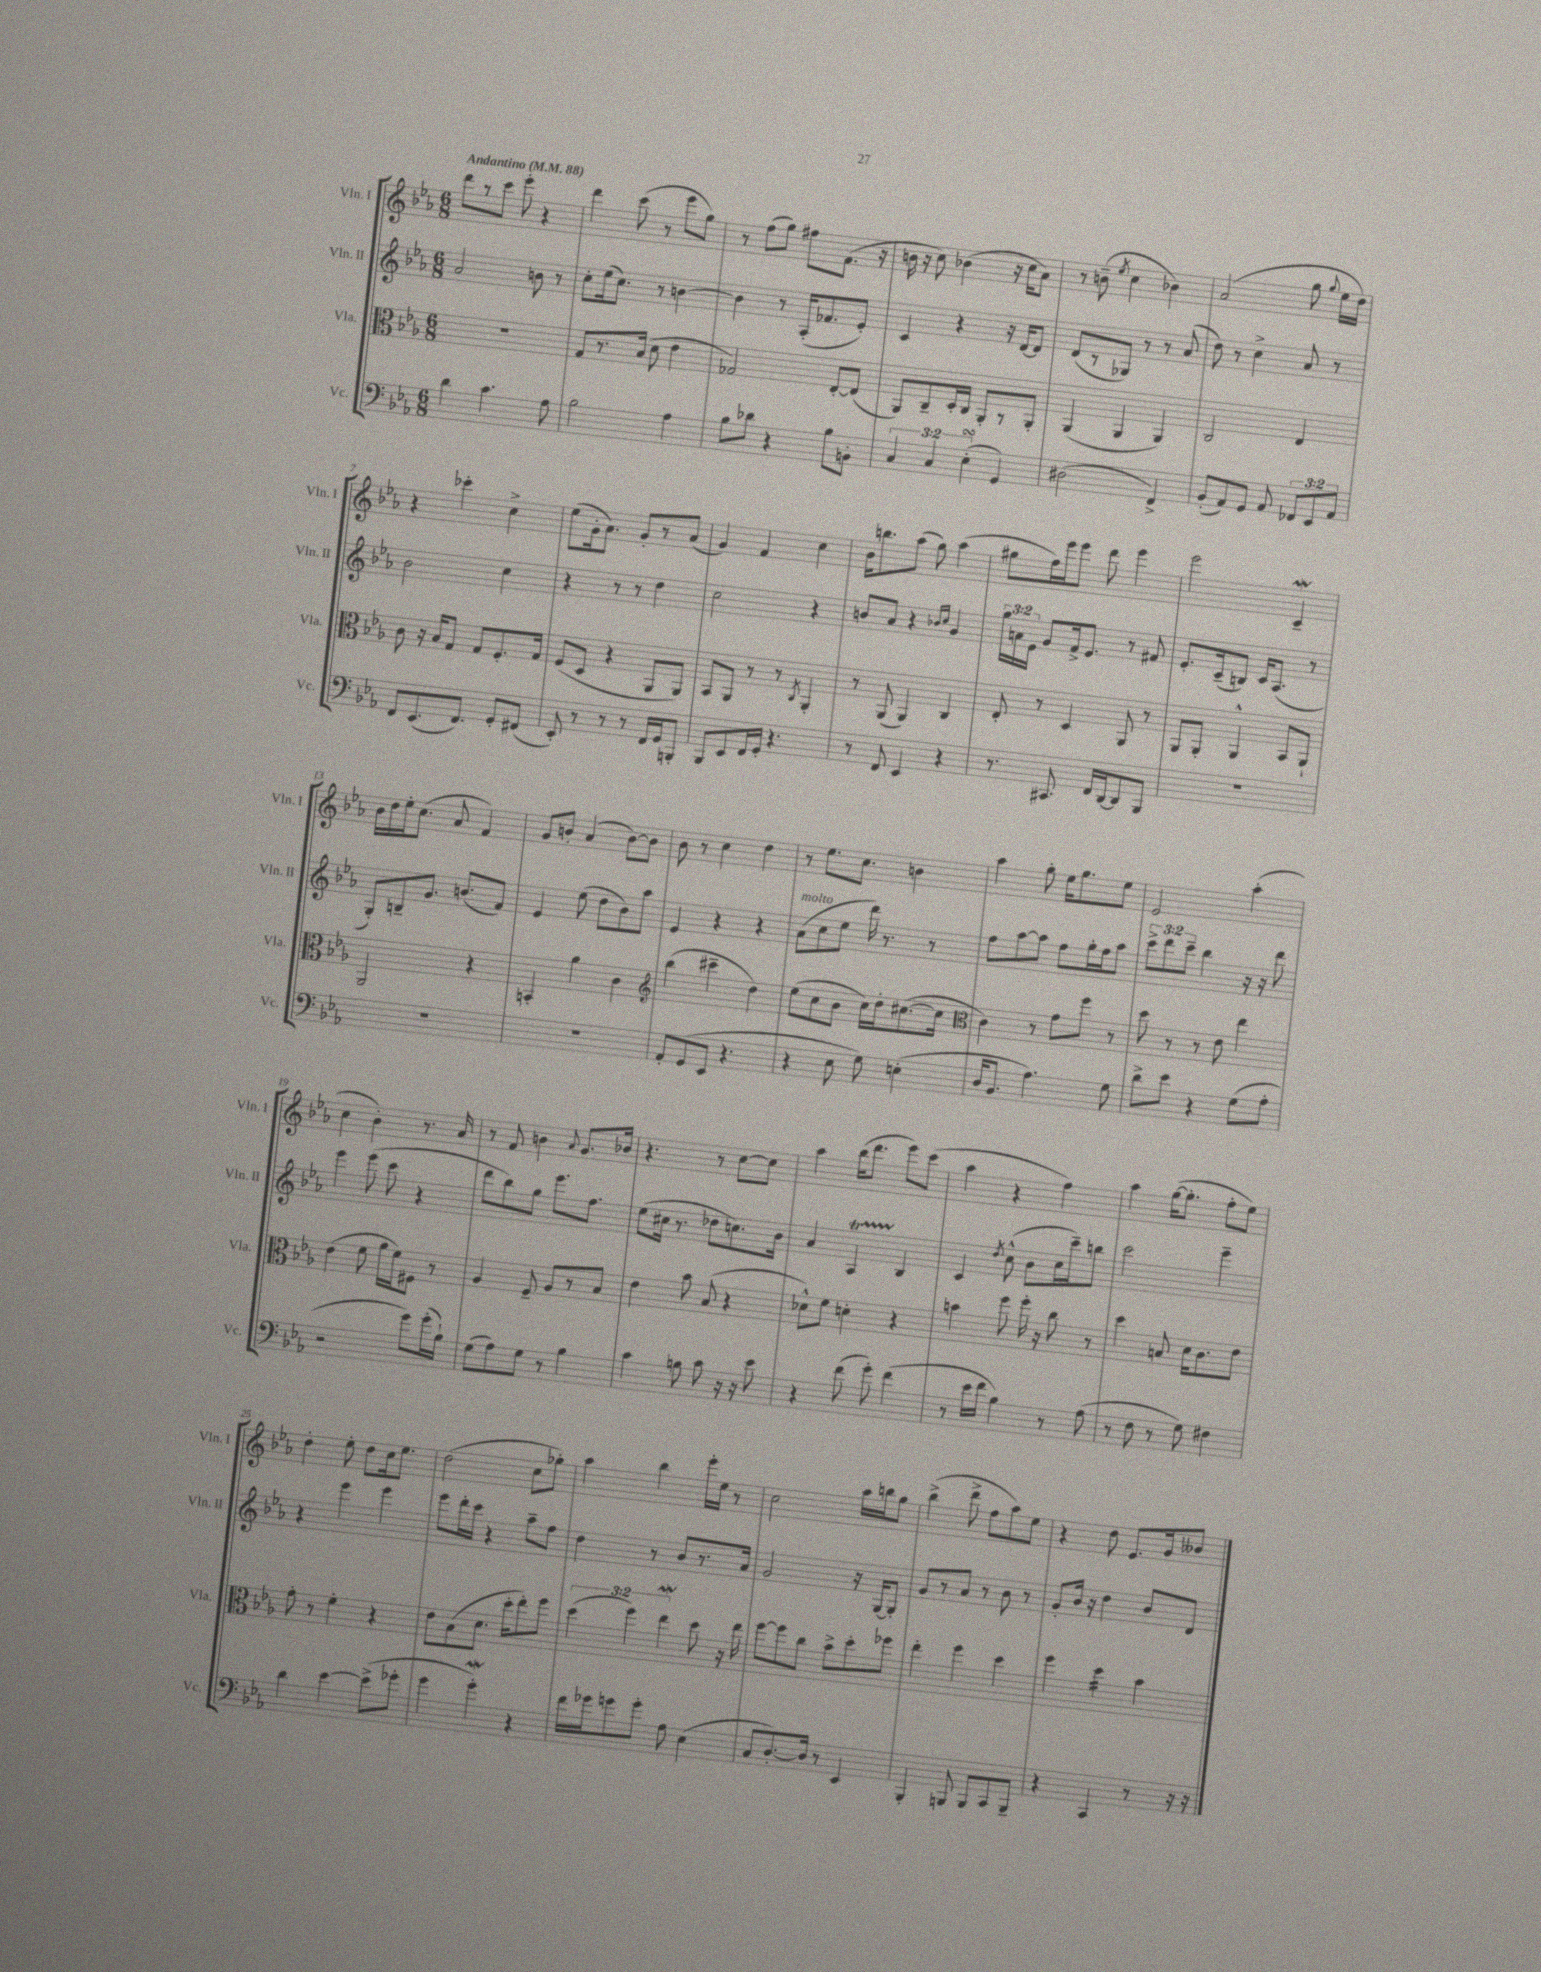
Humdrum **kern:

**kern	**kern	**kern	**kern
*part4	*part3	*part2	*part1
*staff4	*staff3	*staff2	*staff1
*I"Vc.	*I"Vla.	*I"Vln. II	*I"Vln. I
*I'Vc.	*I'Vla.	*I'Vln. II	*I'Vln. I
*clefF4	*clefC3	*clefG2	*clefG2
*k[b-e-a-]	*k[b-e-a-]	*k[b-e-a-]	*k[b-e-a-]
*M6/8	*M6/8	*M6/8	*M6/8
*MM88	*MM88	*MM88	*MM88
=1	=1	=1	=1
!	!	!	!LO:TX:a:B:t=Andantino
4d\	2.r	2a-/	8ddd\L
.	.	.	8r
4.c\	.	.	8ccc\J
.	.	.	8eee-'\
.	.	8bn\	4r
8A-\	.	8r	.
=2	=2	=2	=2
2B-\	8G/L	8cc'\L	4ddd\
.	8.r	(16ee-\k	.
.	.	8.cc\J)	.
.	.	.	(8ccc\
.	(16B-/Jk	.	.
.	8d\	8r	8r
4A-\	4e-\	[4bn\	8eee-\L
.	.	.	8gg\J)
=3	=3	=3	=3
8B-\L	2G-X/)	4b\]	8r
8d-X\J	.	.	(8ff\L
4r	.	8r	8gg\J)
.	.	(16A-'/KL	8ff#X\L
.	.	8.f-X/	.
8B-\L	[8E-'/L	.	(8.f\J
8BBn'\J	(8E-/J]	8e-'/J)	.
.	.	.	16r
=4	=4	=4	=4
6C/	8AA-/L)	4c/	16bn\
.	.	.	16r
.	8C~/	.	8cc\)
6C/	.	.	.
.	16D'/L	4r	(4b-X\
.	16C/JJ	.	.
(6E-sSSs'\	.	.	.
.	8AA-'/L	.	.
4GG/)	8r	16r	16r
.	.	[16d/KL	16cc\KL
.	8AA-'/J	8d/J]	8a-\J)
=5	=5	=5	=5
(2D#X\	(4AA-/	(8d/L	8r
.	.	8r	(8bn~\
.	.	.	8qee-/
.	4AA-/	8G-X/J)	4cc\
.	.	8r	.
4FF^/)	4AA-/)	8r	4b-X\)
.	.	(8a-/	.
=6	=6	=6	=6
(8BB-'/L	2C/	8dd\)	(2a-/
8AA-/)	.	8r	.
8GG/J	.	4cc^\	.
8AA-/	.	.	.
12FF-X/L	4E-/	8a-/	8gg\
12EE-/	.	.	.
.	.	.	8qqgg/
.	.	8r	16ee-\LL
12AA-/J	.	.	.
.	.	.	16dd\JJ)
!!LO:LB:g=z
=7	=7	=7	=7
8FF/L	8c\	2b-\	4r
(8.EE-/	16r	.	.
.	16B-/KL	.	.
.	8G/J	.	4ccc-X'\
8.FF/J)	.	.	.
.	8G/L	.	.
8GG'/L	8.F'/	4cc\	4cc^\
(8FF#X/J	.	.	.
.	16G/Jk	.	.
=8	=8	=8	=8
8EE-'/)	(8F/L	4r	(8ee-\L
8r	8D/J	.	16g'\k
.	.	.	8.a-\J)
8r	4r	8r	.
8r	.	8r	8g'/L
16FF/LL	8AA-/L	4dd\	8r
16GG/J	.	.	.
8BBBn'/J	8AA-/J)	.	(8a-/J
=9	=9	=9	=9
8BBB-/L	8BB-/L	2cc\	4g/)
8EE-/	8AA-/J	.	.
16FF/L	8r	.	4f/
16GG'/JJ	.	.	.
4.r	8r	.	.
.	8qC/	.	.
.	4AA-'/	4r	4cc\
=10	=10	=10	=10
8r	8r	8bn/L	16b-\KL
.	.	.	8.bbn\
8FF/	(8AA-/	8a-/J	.
4EE-/	4AA-/)	4r	(8aa-\J
.	.	.	8gg\)
.	.	16qqb-X/LL	.
.	.	16qqcc/JJ	.
4r	4C/	4g/	(4aa-\
=11	=11	=11	=11
8.r	8E-'/	24gg\LL	8gg#X\L
.	.	24an\	.
.	.	24e-\JJ	.
.	8r	8g/L	16ff\L)
8.CC#X/	.	.	16eee-\J
.	4D/	16f^/k	8eee-\J
.	.	8.e-/J	.
16FF/LL	.	.	8ddd\
[16DD/J	.	.	.
8DD/]	8AA-/	8r	4eee-\
8BBB-/J	8r	8f#X/	.
=12	=12	=12	=12
2.r	8AA-/L	8.e-'/L	2eee-\
.	8AA-'/J	.	.
.	.	(16c~/k	.
.	4AA-^^/	8Bn/J)	.
.	.	16c/KL	.
.	.	(8.A-/J	.
.	8BB-/L	.	4cW~/
.	8AA-`/J	8r	.
!!LO:LB:g=z
=13	=13	=13	=13
2.r	2AA-/	8G'/L)	16b-\LL
.	.	.	16dd\
.	.	8Bn~/	16ee-'\J
.	.	.	(8.cc\J
.	.	8.g/J	.
.	.	.	8a-/
.	.	(8.bn/L	.
.	4r	.	4f/)
.	.	8f/J)	.
=14	=14	=14	=14
2.r	4BBn'/	4e-/	8g/L
.	.	.	8bn'/J
.	4a-\	(8ee-\	(4a-/
.	.	8dd\L	.
.	4c\	8b-\)	[8b\L)
.	.	8aa-\J	8b\J]
=15	=15	=15	=15
*	*clefG2	*	*
8AA-'/L	(4bb-\	4e-/	8b-\
(8GG/	.	.	8r
8EE-/J	4ccc#X~\	4r	4cc\
4.r	.	.	.
.	4dd\)	4r	4dd\
=16	=16	=16	=16
!	!	!LO:TX:a:i:t=molto	!
4r	(8ee-\L	(8a-\L	8r
.	8cc\	8cc\	8.ee-\L
8E-\	8b-\J	8ee-\J	.
.	.	.	8.cc\J
8G\)	16cc\LL)	16ddd\)	.
.	16dd'\J	8.r	.
(4En'\	([8.cc#X\	.	4bn\
.	.	8r	.
.	16cc#\Jk]	.	.
=17	=17	=17	=17
*	*clefC3	*	*
16D/KL	4c\)	8ff\L	4aa-\
8.BB-/J	.	.	.
.	.	[8aa-\	.
4.A-\)	8r	8aa-\J]	8gg'\
.	8g\L	8ff\L	16ee-\KL
.	.	.	8.gg\
.	8ff\J	16gg'\L	.
.	.	16ff\J	.
8G\	8r	8aa-\J	8ee-\J
=18	=18	=18	=18
8d^\L	8dd\	12ccc^\L	2e-/
.	.	12ddd\	.
8e-\J	8r	.	.
.	.	12ccc~\J	.
4r	8r	4bb-\	.
.	8e-\	.	.
(8G\L	4ee-\	16r	(4aa-'\
.	.	16r	.
8A-'\J	.	8ddd\	.
!!LO:LB:g=z
=19	=19	=19	=19
2r	(4e-\	4eee-\	4cc\
.	8f\	(8eee-\	4b-'\)
.	16a-\LL	8ccc\	.
.	16f\J)	.	.
8g\L)	8F#X\J	4r	8.r
(16g'\L	8r	.	.
16B-`\JJ)	.	.	16a-/
=20	=20	=20	=20
(8G\L	4A-/	8ddd\L	8r
8A-\)	.	8bb-\)	8f/
8G\J	8F~/	8gg\J	4bn\
8r	8A-/L	8.eee-\L	.
.	.	.	8qqa-/
4B-\	8r	.	8.g/L
.	.	8.ff\J	.
.	8B-/J	.	.
.	.	.	16b-X/Jk
=21	=21	=21	=21
4c\	4e-\	(8ee-\L	4.r
.	.	16cc#X\Jk	.
.	.	8.r	.
8Bn\	8b-\	.	.
8c\	(8B-/	8dd-X\L	8r
16r	4r	8.ccn\)	[8cc\L
16r	.	.	.
8e-\	.	.	8cc\J]
.	.	16b-\Jk	.
=22	=22	=22	=22
4r	8d-X^^\L)	4a-/	4aa-\
.	8f\J	.	.
(8f\	4dn'\	4A-T/	(16bb-\KL
.	.	.	8.ddd\J
8g'\)	.	.	.
(4f\	4r	4B-/	8eee-\L)
.	.	.	(8ccc\J
=23	=23	=23	=23
8r	4bn\	4c/	4aa-\
16e-\LL	.	.	.
16f\JJ	.	.	.
.	.	8qdd/	.
4B-\)	8ff\	(8cc^^\	4r
.	16ff'\	8b-\L	.
.	16r	.	.
8r	8cc\	16cc\L	4ff\)
.	.	16ccc~\J)	.
(8A-\	8r	8bbn\J	.
=24	=24	=24	=24
8r	4dd\	2ccc\	4aa-\
8F\	.	.	.
8r	8Bn/	.	([16gg\KL
.	.	.	8.gg'\J]
8G\)	16d\KL	.	.
.	8.c\	.	.
4F#X\	.	4eee-~\	8ff'\L
.	8e-\J	.	8ee-\J)
!!LO:LB:g=z
=25	=25	=25	=25
4d\	8g'\	4r	4dd'\
.	8r	.	.
[4e-\	4f'\	4eee-\	8ee-'\
.	.	.	8dd\L
(8e-^\L]	4r	4eee-\	16cc\k
.	.	.	8.ee-\J
8g-X'\J	.	.	.
=26	=26	=26	=26
4g\	8e-\L	8eee-\L	(2dd\
.	(8B-\	16ddd'\L	.
.	.	16ccc\JJ	.
4gW'\)	8.d\J	4r	.
.	16dd'\KL	.	.
4r	8ee-'\)	8aa-~\L	8cc\L
.	8ff\J	8ff\J	8gg-X'\J)
=27	=27	=27	=27
16f\LL	(6dd\	4dd\	4aa-\
16g-X\J	.	.	.
8gn\	.	.	.
.	6ff\)	.	.
8g'\J	.	8r	4bb-\
.	6ee-w\	.	.
8A-\	.	8b-/L	.
(4E-\	8dd\	8.r	16eee-'\LL
.	.	.	16ee-\JJ
.	16r	.	8r
.	16ee-\	16a-/Jk	.
=28	=28	=28	=28
8C/L	[8ff\L	2g/	2cc\
[8.D'/)	8ff\]	.	.
.	8cc\J	.	.
16D/Jk]	.	.	.
8r	8b-^\L	.	.
4EE-/	8dd'\	16r	16aa-\LL
.	.	[16G/KL	16bbn\J
.	8ff-X\J	8G'/J]	8gg\J
=29	=29	=29	=29
4BBB-'/	4ee-'\	8g/L	(4bb-^\
.	.	8r	.
8BBBn/	4ff\	8a-/J	8ddd^\
8BBB/L	.	8r	8ff\L
8CC/	4dd\	8b-\	8aa-\)
8BBB~/J	.	8r	8ee-\J
=30	=30	=30	=30
4r	4ff\	8g'/L	4r
.	.	16b-/Jk	.
.	.	16r	.
*	*tremolo	*	*
4CC/	16dd\LL	4dd\	8dd\
.	16dd\	.	.
.	16dd\	.	8.e-/L
.	16dd\JJ	.	.
*	*Xtremolo	*	*
8r	4b-\	8b-/L	.
.	.	.	16g/k
16r	.	8d/J	8b--X/J
16r	.	.	.
==	==	==	==
*-	*-	*-	*-
